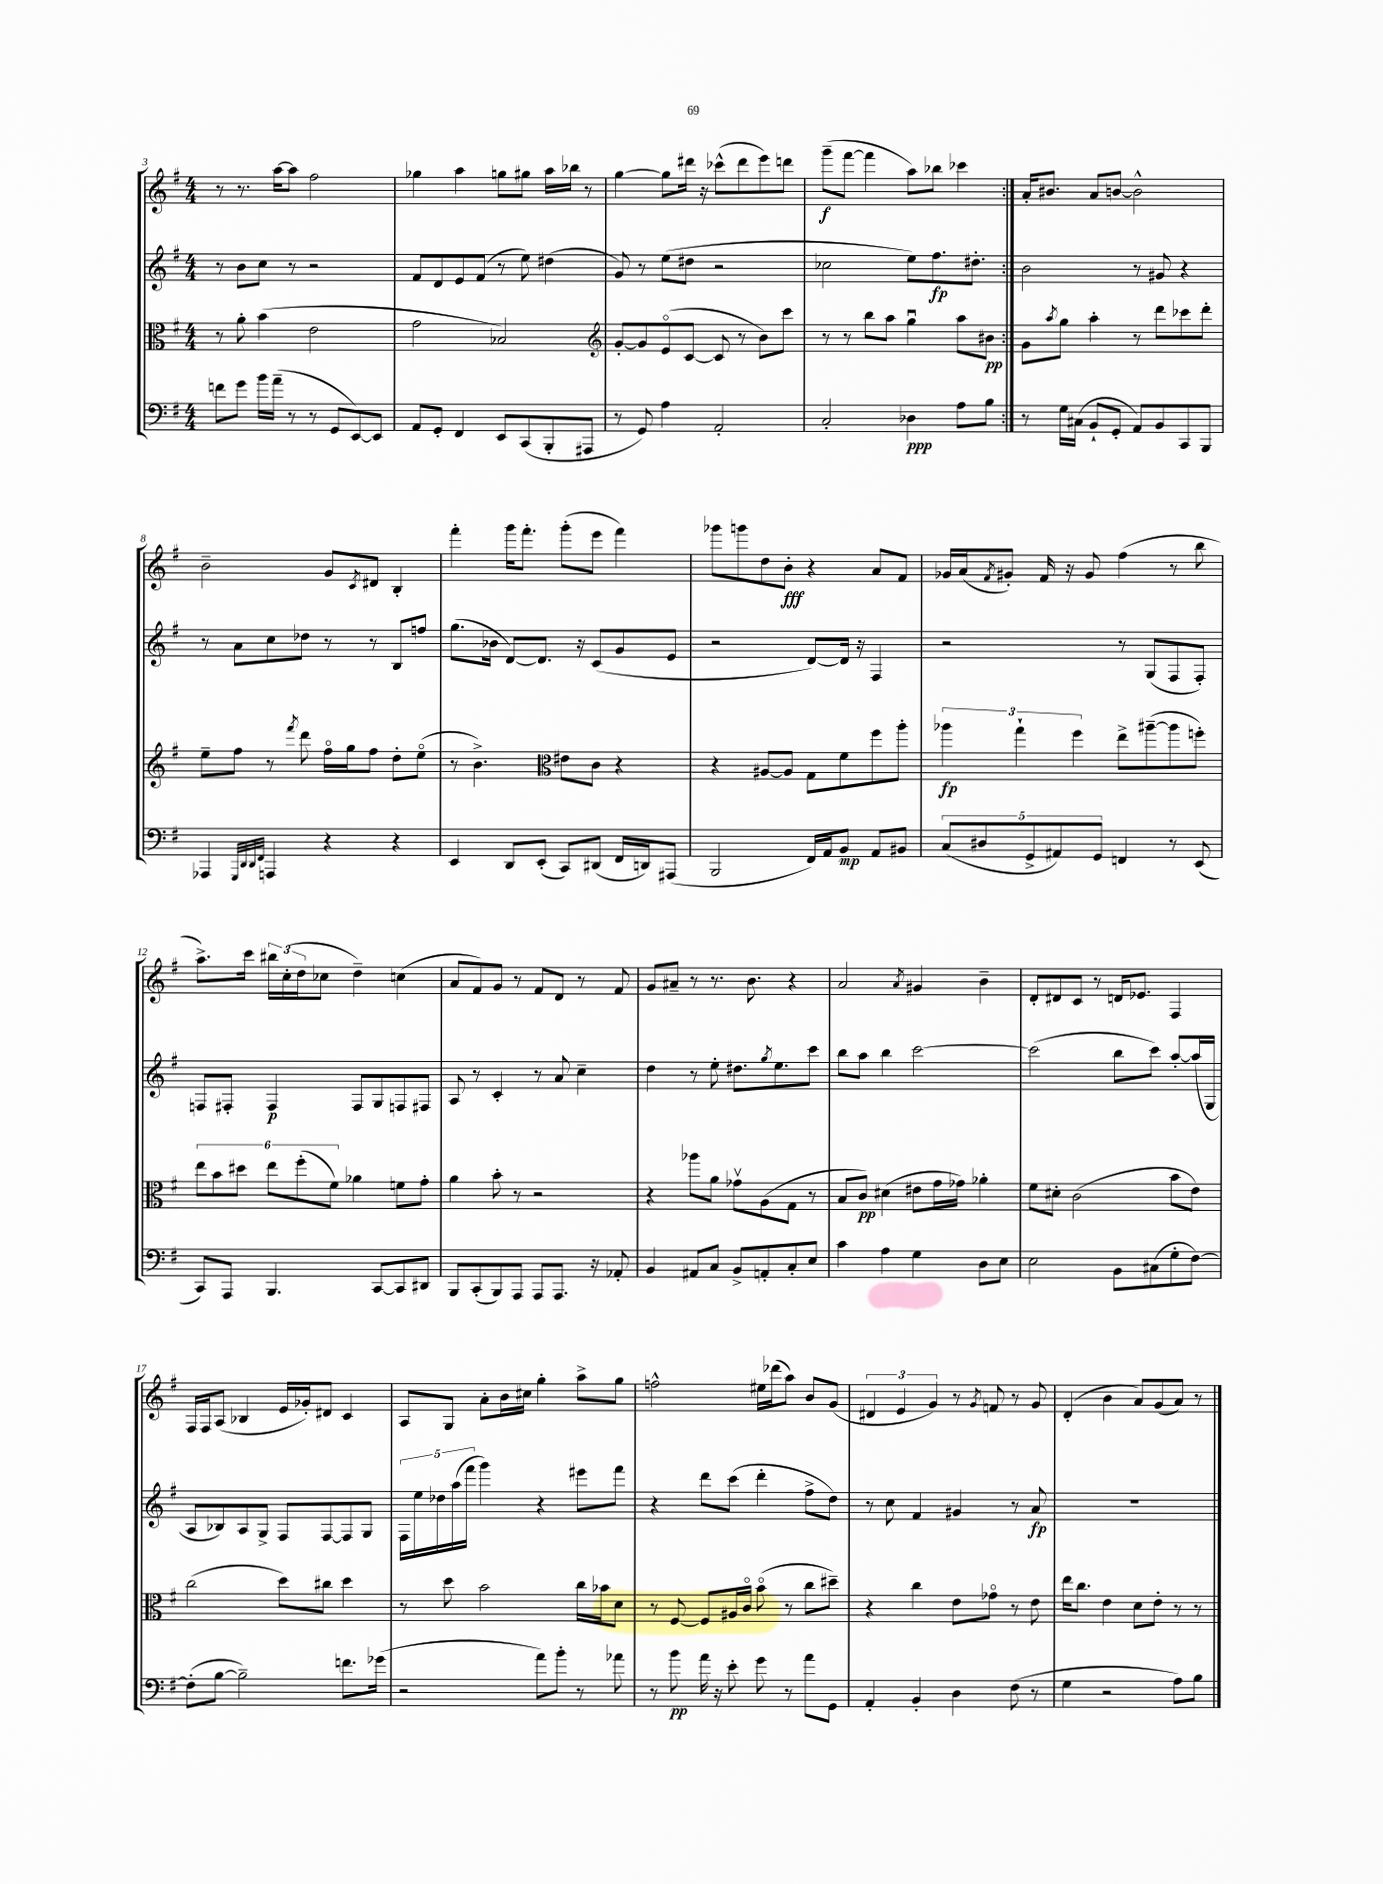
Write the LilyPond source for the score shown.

<<
\new StaffGroup <<
\new Staff = "s0" {
    \clef treble \key g \major \numericTimeSignature \time 4/4
    \repeat volta 2 { r8 r8. a''16~ a''8 fis''2 |
    ges''4 a''4 g''8 gis''8 a''16 bes''16 r8 |
    g''4~ g''8 dis'''16 r16 ces'''8-^( dis'''8 e'''8) d'''8 |
    g'''8--\f( fis'''8~ fis'''4 a''8) bes''8 ces'''4 | }
    a'16-. bis'8. a'8 b'8~ b'2-^ |
    b'2-- g'8 \acciaccatura { c'8 } dis'8 b4-. |
    fis'''4-. g'''16 fis'''8.-. g'''8-.( e'''8 fis'''4) |
    ges'''8 g'''8 d''8 b'8-.\fff r4 a'8 fis'8 |
    ges'16 a'16( \acciaccatura { fis'8 } gis'8-.) fis'16 r16 gis'8 fis''4( r8 b''8 |
    a''8.->) c'''16 \tuplet 3/2 { bis''16 c''16-.( d''16 } ces''8 d''4--) c''4( |
    a'8 fis'8) g'8 r8 fis'8 d'8 r8 fis'8 |
    g'8 ais'8-- r8 r8. b'8. r4 |
    a'2 \acciaccatura { a'8 } gis'4 b'4-- |
    d'8-. dis'8 c'8 r8 d'16 ees'8. fis4 |
    fis16 fis16 a8( bes4 e'16 ges'16-.) dis'8 c'4 |
    a8 g8 a'8-. b'16 cis''16 g''4-. a''8-> g''8 |
    f''2-^ eis''16 des'''16( a''8) b'8 g'8( |
    \tuplet 3/2 { dis'4 e'4 g'4) } r8 \acciaccatura { g'8 } f'8 r8 g'8 |
    d'4-.( b'4 a'8) g'8( a'8) r8 \bar "|." |
}
\new Staff = "s1" {
    \clef treble \key g \major \numericTimeSignature \time 4/4
    \repeat volta 2 { r8 b'8 c''8 r8 r2 |
    fis'8 d'8 e'8 fis'8( r8 e''8) dis''4( |
    g'8) r8 e''8( dis''8 r2 |
    ces''2 e''8) fis''8.\fp dis''8.-. | }
    b'2 r8 gis'8 r4 |
    r8 a'8 c''8 des''8 r8 r8 b8 f''8 |
    g''8.( bes'16 d'8~) d'8. r16 c'8( g'8 e'8 |
    r2 d'8~) d'16 r16 fis4 |
    r2 r8 g8( fis8 fis8-.) |
    f8 fis8-. fis4\p fis8 g8 f8 fis8 |
    a8 r8 c'4-. r8 a'8 c''4-- |
    d''4 r8 e''8-. dis''8. \acciaccatura { g''8 } e''8. c'''8 |
    b''8 a''8 b''4 c'''2~ |
    c'''2( b''8 c'''8) a''8~-. a''16( g16 |
    a8 bes8) a8 g8-> fis8 fis8~ fis8 g8 |
    \tuplet 5/4 { fis16 e''16 des''16 a''16( fis'''16 } g'''4) r4 eis'''8 fis'''8 |
    r4 d'''8 c'''8( d'''4-. fis''8-> d''8) |
    r8 c''8 fis'4 gis'4 r8 a'8\fp |
    R1 \bar "|." |
}
\new Staff = "s2" {
    \clef alto \key g \major \numericTimeSignature \time 4/4
    \repeat volta 2 { r8 a'8-. b'4( e'2 |
    g'2 bes2) |
    \clef treble g'8~-. g'8 e'8\flageolet( c'8~ c'8 r8 b'8) c'''8 |
    r8 r8 b''8 a''8 g''4\downbow a''8 bis'8\pp | }
    g'8 \acciaccatura { a''8 } g''8 a''4-. r8 d'''8 ces'''8 d'''8-. |
    e''8-- fis''8 r8 \acciaccatura { fis'''8 } d'''8 fis''16\flageolet g''16 fis''8 d''8-. e''8\flageolet( |
    r8 b'4.->) \clef alto eis'8 c'8 r4 |
    r4 ais8~ ais8 g8 fis'8 fis''8 a''8-. |
    \tuplet 3/2 { aes''4\fp g''4-! fis''4 } e''8-> ais''8~--( ais''8 f''8-.) |
    \tuplet 6/4 { e''8 b'8 dis''8 e''8 fis''8-.( fis'8) } aes'4 f'8 g'8-. |
    a'4 b'8-. r8 r2 |
    r4 aes''8 a'8 ges'8\upbow a8( g8 r8 |
    b8 c'8\pp) dis'4( eis'8 g'16 ges'16) aes'4-. |
    fis'8 dis'8-. c'2( b'8 e'8) |
    c''2( d''8) cis''8 d''4 |
    r8 d''8 b'2 c''16 bes'16 d'8 |
    r8 fis8~ fis8 ais16 c'16\flageolet b'8\flageolet( r8 c''8 dis''8--) |
    r4 c''4 e'8 ges'8\flageolet r8 e'8 |
    e''16 c''8. e'4 d'8 e'8-. r8 r8 \bar "|." |
}
\new Staff = "s3" {
    \clef bass \key g \major \numericTimeSignature \time 4/4
    \repeat volta 2 { f'8 g'8 b'16 a'16--( r8 r8 g,8 e,8~) e,8 |
    a,8 g,8-. fis,4 e,8 c,8( b,,8-. ais,,8 |
    r8 g,8) a4 a,2-. |
    c2-. des4\ppp a8 b8 | }
    r8 g16 cis16( b,8-! g,8-. a,8) b,8 c,8 b,,8 |
    aes,,4 \grace { g,,32 d,32 d,32 fis,32 } a,,4 r4 r4 |
    e,4 d,8 e,8-.( c,8) dis,8( fis,16 d,16) ais,,8( |
    b,,2 fis,16) a,16 b,8\mp a,8 bis,8 |
    \tuplet 5/4 { c8( dis8 g,8-> ais,8) g,8 } f,4 r8 e,8( |
    c,8) a,,8 b,,4. c,8~ c,8 dis,8 |
    b,,8 c,8-.( b,,8) a,,8 a,,8 a,,8. r16 aes,8-. |
    b,4 ais,8 c8 b,8-> a,8-. c8-. e8 |
    c'4 a4 g4 d8 e8 |
    e2 b,8 cis8( g8-. fis8~) |
    fis8-.( b8~ b2--) f'8. ges'16( |
    r2 a'8) b'8-. r8 aes'8 |
    r8 b'8\pp a'16 r16 e'8-. g'8 r8 a'8 g,8 |
    a,4-. b,4-. d4 fis8( r8 |
    g4 r2 a8) b8 \bar "|." |
}
>>
>>
\layout { \context { \Score currentBarNumber = #3 } }
